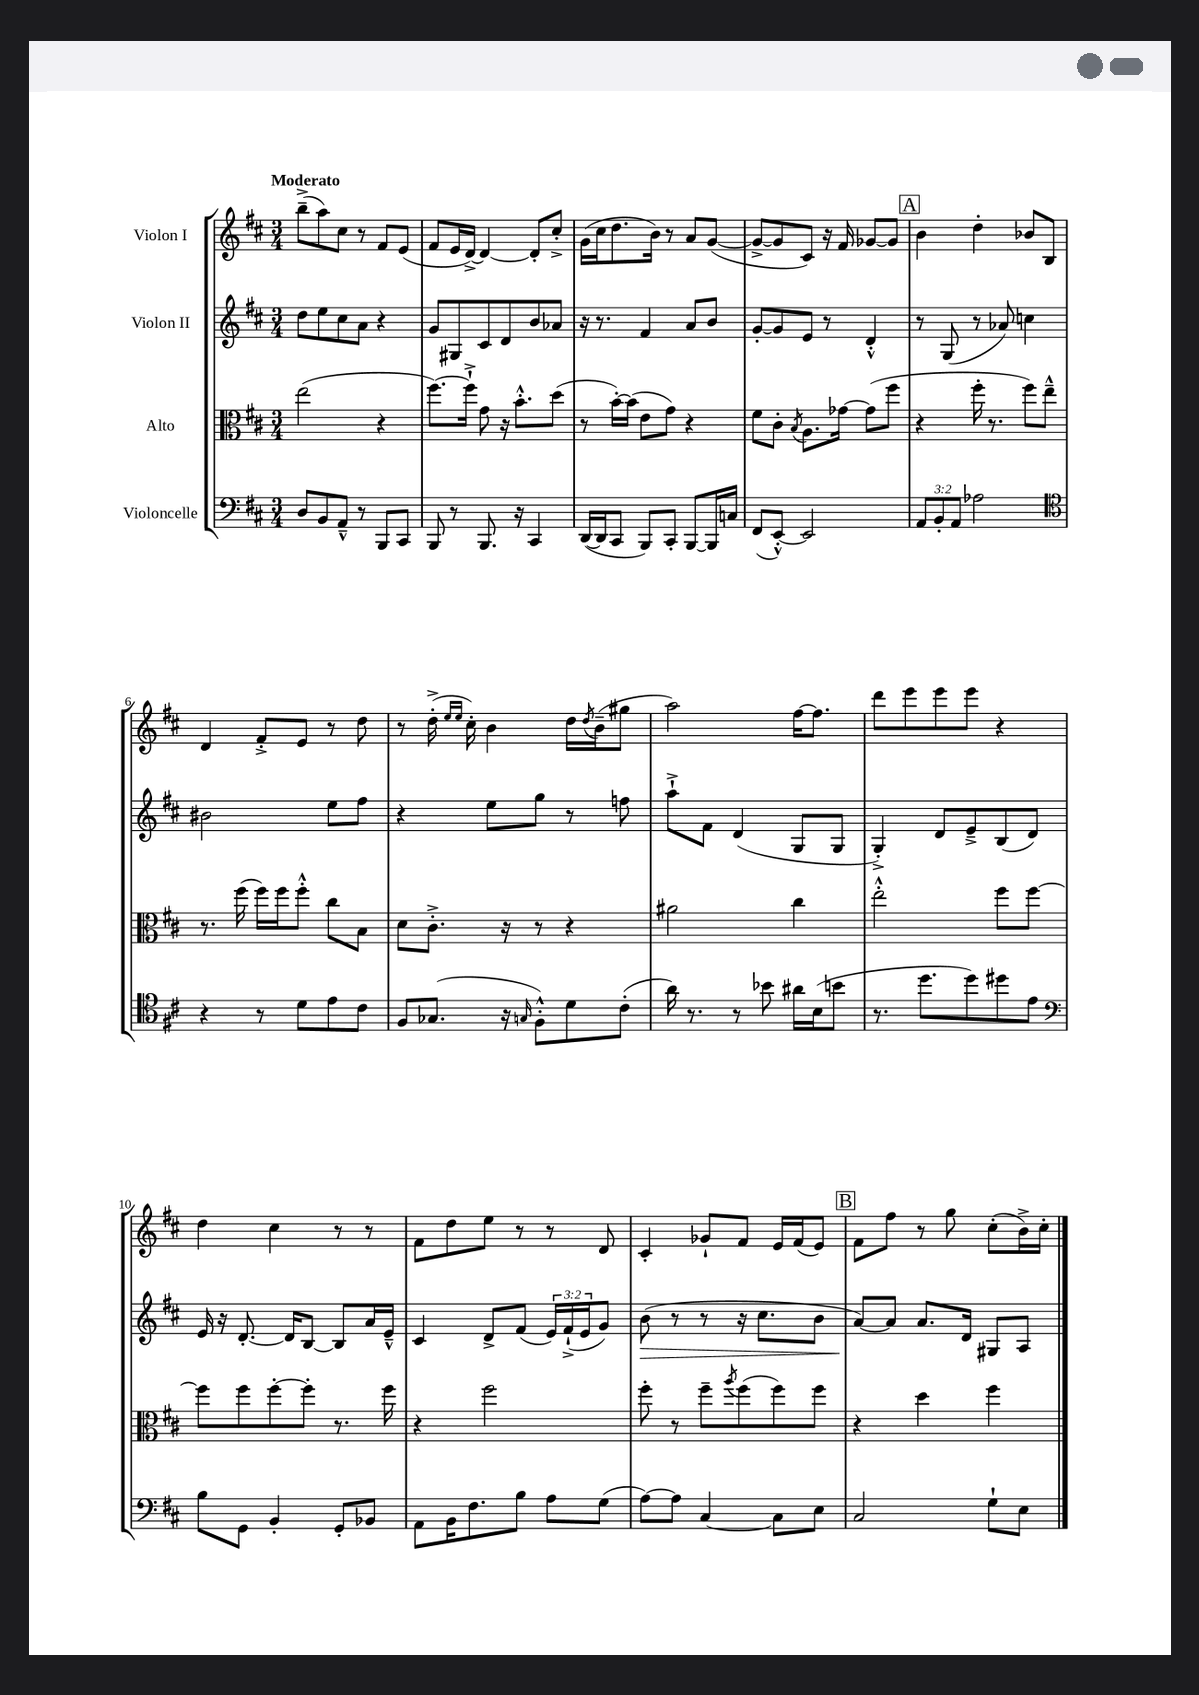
<<
\new StaffGroup <<
\new Staff = "s0" \with { instrumentName = "Violon I" } {
    \clef treble \key d \major \numericTimeSignature \time 3/4 \tempo "Moderato"
    b''8--->( a''8) cis''8 r8 fis'8 e'8( |
    fis'8 e'16 d'16~->) d'4~ d'8-. cis''8-.-> |
    g'16( cis''16 d''8. b'16) r8 a'8 g'8~( |
    g'8~-> g'8 cis'8) r16 fis'16 ges'8~ ges'8 |
    \mark \markup { \box "A" } b'4 d''4-. bes'8 b8 |
    d'4 fis'8-.-> e'8 r8 d''8 |
    r8 d''16-.->( \grace { e''16 e''16 } cis''16-.) b'4 d''16 \acciaccatura { d''8 } b'16--( gis''8 |
    a''2) fis''16~ fis''8. |
    d'''8 e'''8 e'''8 e'''8 r4 |
    d''4 cis''4 r8 r8 |
    fis'8 d''8 e''8 r8 r8 d'8 |
    cis'4-. ges'8-! fis'8 e'16 fis'16( e'8) |
    \mark \markup { \box "B" } fis'8 fis''8 r8 g''8 cis''8-.( b'16->) cis''16-. \bar "|." |
}
\new Staff = "s1" \with { instrumentName = "Violon II" } {
    \clef treble \key d \major \numericTimeSignature \time 3/4 \override Staff.TupletNumber.text = #tuplet-number::calc-fraction-text
    d''8 e''8 cis''8 a'8 r4 |
    g'8 gis8 cis'8 d'8 b'8 aes'8 |
    r16 r8. fis'4 a'8 b'8 |
    g'8~-. g'8 e'8 r8 d'4-.-^ |
    \mark \markup { \box "A" } r8 g8( r8 aes'8) c''4 |
    bis'2 e''8 fis''8 |
    r4 e''8 g''8 r8 f''8 |
    a''8-!-> fis'8 d'4( g8 g8 |
    g4-.->) d'8 e'8---> b8( d'8) |
    e'16 r16 d'8.~-. d'16 b8~ b8 a'16 e'16---^ |
    cis'4 d'8-> fis'8( \tuplet 3/2 { e'16) fis'16-!->( e'16 } g'8) |
    b'8\>( r8 r8 r16 cis''8. b'8 |
    \mark \markup { \box "B" } a'8~\!) a'8 a'8. d'16 gis8 a8 \bar "|." |
}
\new Staff = "s2" \with { instrumentName = "Alto" } {
    \clef alto \key d \major \numericTimeSignature \time 3/4
    e''2( r4 |
    fis''8.~) fis''16-!-> g'8 r16 b'8.-.-^ d''8( |
    r8 b'16~-.) b'16( e'8 g'8) r4 |
    fis'8 cis'8-. \acciaccatura { b8 } a8. ges'16~ ges'8( fis''8 |
    \mark \markup { \box "A" } r4 fis''16-. r8. fis''8) e''8---^ |
    r8. fis''16( fis''16) fis''16 fis''8-.-^ cis''8 b8 |
    d'8 cis'8.-.-> r16 r8 r4 |
    ais'2 cis''4 |
    e''2-.-^ fis''8 fis''8~ |
    fis''8 fis''8 fis''8~-. fis''8-. r8. fis''16 |
    r4 fis''2 |
    fis''8-. r8 fis''8-- \acciaccatura { a''8 } fis''8( fis''8) fis''8 |
    \mark \markup { \box "B" } r4 d''4 fis''4 \bar "|." |
}
\new Staff = "s3" \with { instrumentName = "Violoncelle" } {
    \clef bass \key d \major \numericTimeSignature \time 3/4 \override Staff.TupletNumber.text = #tuplet-number::calc-fraction-text
    d8 b,8 a,8---^ r8 b,,8 cis,8 |
    b,,8 r8 b,,8. r16 cis,4 |
    d,16~( d,16 cis,8 b,,8) cis,8-. b,,8~ b,,16 c16 |
    fis,8( e,8~-.-^) e,2 |
    \mark \markup { \box "A" } \tuplet 3/2 { a,8 b,8-. a,8 } aes2 |
    \clef tenor r4 r8 d'8 e'8 cis'8 |
    fis8 ges8.( r16 \grace { g16 } fis8-.-^) d'8 cis'8-.( |
    a'16) r8. r8 bes'8 ais'16 b16( b'8 |
    r8. d''8. d''8) dis''8 e'8 |
    \clef bass b8 g,8 b,4-. g,8-. bes,8 |
    a,8 b,16 fis8. b8 a8 g8( |
    a8~) a8 cis4~ cis8 e8 |
    \mark \markup { \box "B" } cis2 g8-! e8 \bar "|." |
}
>>
>>
